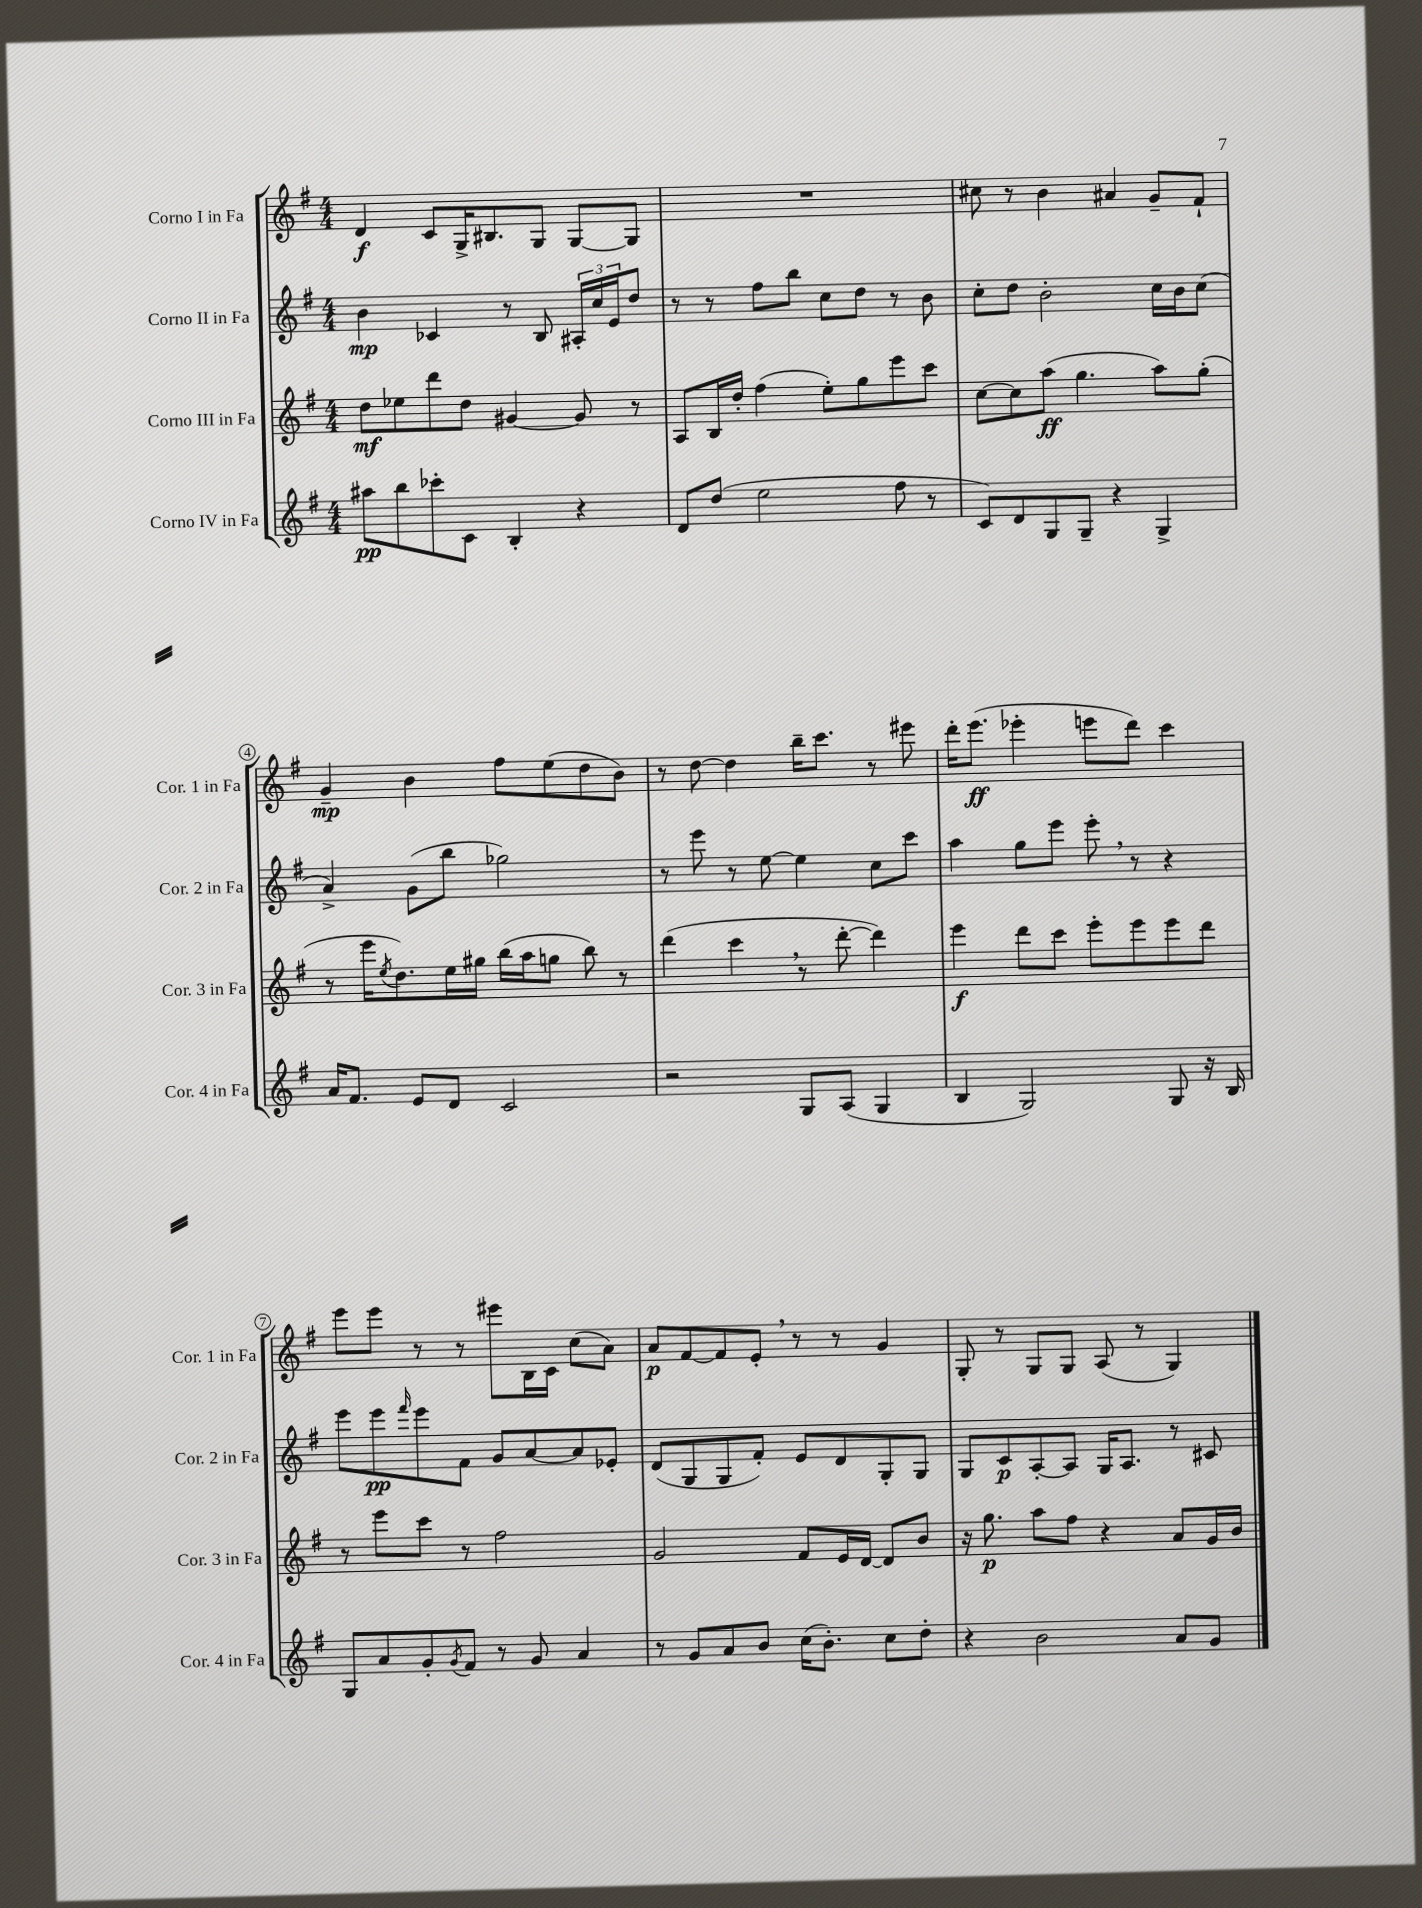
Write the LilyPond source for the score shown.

<<
\new StaffGroup <<
\new Staff = "s0" \with { instrumentName = "Corno I in Fa" shortInstrumentName = "Cor. 1 in Fa" } {
    \clef treble \key g \major \numericTimeSignature \time 4/4
    d'4\f c'8 g16-> bis8. g8 g8~ g8 |
    R1 |
    cis''8 r8 b'4 ais'4 g'8-- fis'8-! |
    g'4--\mp b'4 fis''8 e''8( d''8 b'8) |
    r8 d''8~ d''4 b''16-- c'''8. r8 eis'''8 |
    d'''16-. e'''8.\ff( ees'''4-. e'''8 d'''8) c'''4 |
    e'''8 e'''8 r8 r8 eis'''8 b16 c'16 c''8( a'8) |
    a'8\p fis'8~ fis'8 e'8-. \breathe r8 r8 g'4 |
    g8-. r8 g8 g8 a8( r8 g4) \bar "|." |
}
\new Staff = "s1" \with { instrumentName = "Corno II in Fa" shortInstrumentName = "Cor. 2 in Fa" } {
    \clef treble \key g \major \numericTimeSignature \time 4/4
    b'4\mp ces'4 r8 b8 \tuplet 3/2 { ais16-. c''16 e'16 } d''8 |
    r8 r8 fis''8 b''8 c''8 d''8 r8 b'8 |
    c''8-. d''8 b'2-. c''16 b'16 c''8( |
    a'4->) g'8( b''8 ges''2) |
    r8 e'''8 r8 e''8~ e''4 c''8 c'''8 |
    a''4 g''8 e'''8 e'''8-. \breathe r8 r4 |
    e'''8 e'''8\pp \grace { fis'''16 } e'''8 fis'8 g'8 a'8~ a'8 ees'8-. |
    d'8( g8 g8 fis'8-.) e'8 d'8 g8-. g8 |
    g8 c'8\p a8~-. a8 g16 a8. r8 cis'8 \bar "|." |
}
\new Staff = "s2" \with { instrumentName = "Corno III in Fa" shortInstrumentName = "Cor. 3 in Fa" } {
    \clef treble \key g \major \numericTimeSignature \time 4/4
    d''8\mf ees''8 d'''8 d''8 gis'4~ gis'8 r8 |
    a8 b16 d''16-. fis''4( e''8-.) g''8 e'''8 c'''8 |
    c''8~ c''8 a''8\ff( g''4. a''8) g''8-.( |
    r8 e'''16 \acciaccatura { e''8 } d''8.) e''16 gis''16 b''16( a''16 g''8 b''8) r8 |
    d'''4( c'''4 \breathe r8 d'''8~-. d'''4) |
    e'''4\f d'''8 c'''8 e'''8-. e'''8 e'''8 d'''8 |
    r8 e'''8 c'''8 r8 fis''2 |
    g'2 fis'8 e'16 d'16~ d'8 b'8 |
    r16 g''8.\p a''8 fis''8 r4 a'8 g'16 b'16 \bar "|." |
}
\new Staff = "s3" \with { instrumentName = "Corno IV in Fa" shortInstrumentName = "Cor. 4 in Fa" } {
    \clef treble \key g \major \numericTimeSignature \time 4/4
    ais''8\pp b''8 ces'''8-. c'8 b4-. r4 |
    d'8 d''8( e''2 fis''8 r8 |
    c'8) d'8 g8 g8-- r4 g4-> |
    a'16 fis'8. e'8 d'8 c'2 |
    r2 g8 a8( g4 |
    b4 g2) g8 r16 b16 |
    g8 a'8 g'8-. \acciaccatura { g'8 } fis'8 r8 g'8 a'4 |
    r8 g'8 a'8 b'8 c''16( b'8.-.) c''8 d''8-. |
    r4 b'2 a'8 g'8 \bar "|." |
}
>>
>>
\layout { \context { \Score \override BarNumber.stencil = #(make-stencil-circler 0.1 0.3 ly:text-interface::print) } }
